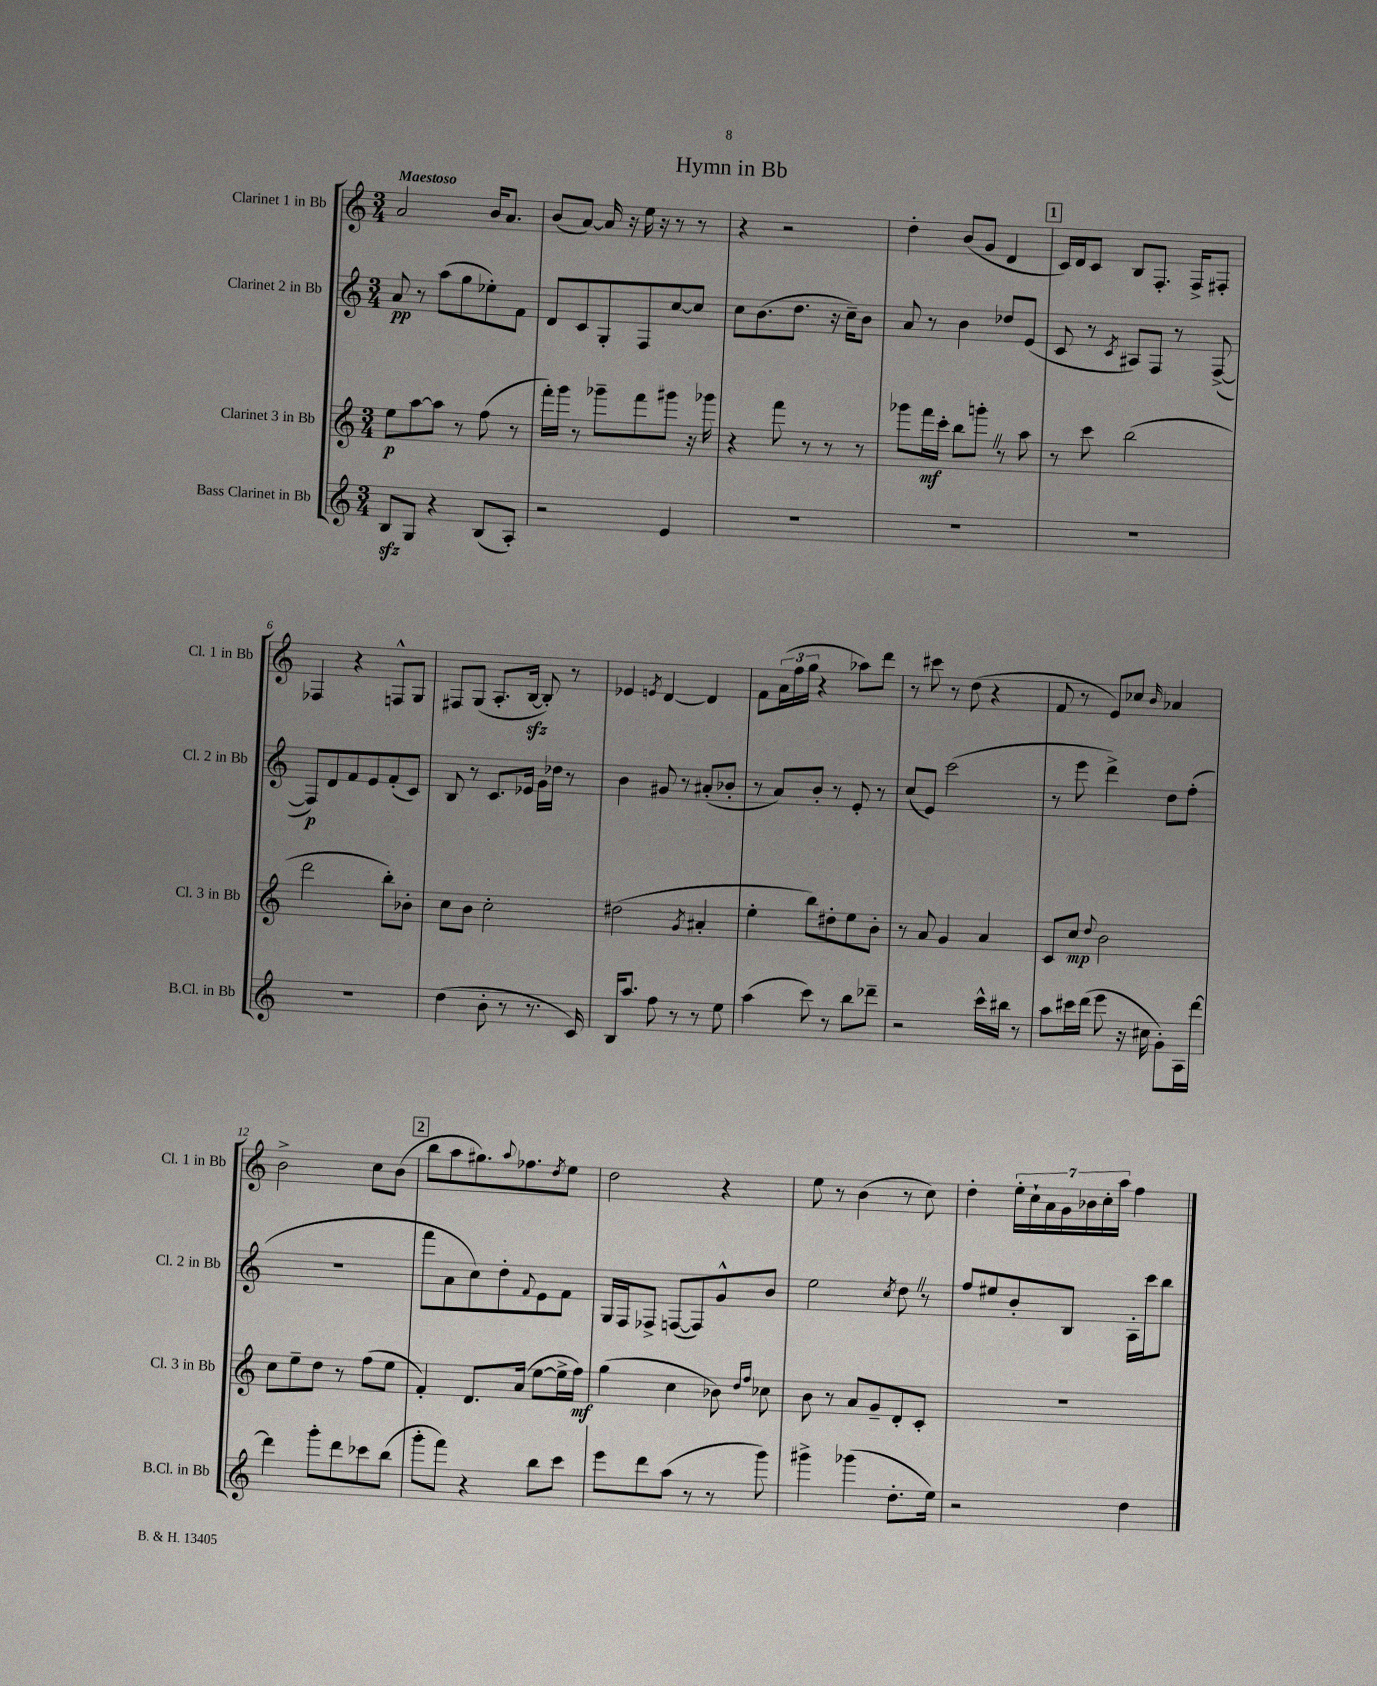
\header { title = "Hymn in Bb" }
<<
\new StaffGroup <<
\new Staff = "s0" \with { instrumentName = "Clarinet 1 in Bb" shortInstrumentName = "Cl. 1 in Bb" } {
    \clef treble \key c \major \numericTimeSignature \time 3/4 \tempo "Maestoso"
    a'2 b'16 a'8. |
    b'8( a'8~) a'16 r16 e''16 r16 r8 r8 |
    r4 r2 |
    d''4-. b'8( g'8 d'4 |
    \mark \markup { \box "1" } c'16) d'16 c'8 b8 f8.-. f16-> fis8-. |
    fes4 r4 f8-^ g8 |
    fis8 g8( a8.-. b16~\sfz b8-.) r8 |
    ees'4 \acciaccatura { e'8 } d'4~ d'4 |
    f'8 \tuplet 3/2 { a'16( f''16 g''16 } r4 aes''8) d'''8 |
    r8 cis'''8 r8 d''8( r4 |
    f'8 r8 e'8) ces''8 \grace { b'16 } aes'4 |
    b'2-> c''8 b'8( |
    \mark \markup { \box "2" } b''8 a''8 gis''8.) \appoggiatura { a''8 } fes''8. \acciaccatura { d''8 } e''8 |
    d''2 r4 |
    e''8 r8 b'4( r8 c''8) |
    d''4-. \tuplet 7/4 { e''16-. c''16-! a'16 g'16 bes'16 c''16-. a''16 } f''4 \bar "|." |
}
\new Staff = "s1" \with { instrumentName = "Clarinet 2 in Bb" shortInstrumentName = "Cl. 2 in Bb" } {
    \clef treble \key c \major \numericTimeSignature \time 3/4
    a'8\pp r8 a''8( g''8 ees''8-.) f'8 |
    d'8 c'8 g8-. f8 c''8~ c''8 |
    c''8 b'8.( d''8. r16 c''16--) b'8 |
    a'8 r8 b'4 des''8 e'8( |
    \mark \markup { \box "1" } c'8 r8 \acciaccatura { c'8 } ais8) f8 r8 f8~->( |
    f8\p) d'8 f'8 e'8 f'8-.( c'8) |
    b8 r8 c'8. ees'16 g'16 des''16 r8 |
    b'4 gis'8 r8 ais'8-.( bes'8-. |
    r8 a'8) b'8-. r8 e'8-. r8 |
    c''8( e'8) c'''2( |
    r8 e'''8 d'''4->) d''8 f''8-.( |
    R2. |
    \mark \markup { \box "2" } f'''8 a'8 c''8) d''8-. \appoggiatura { f'8 } e'8 f'8 |
    g16 f16 fes8-> f8~( f8) g'8-^ b'8 |
    e''2 \acciaccatura { c''8 } d''8 \once \override BreathingSign.text = \markup { \musicglyph "scripts.caesura.straight" } \breathe r8 |
    f''8 eis''8 b'8-. b8 a16-. c'''16 b''8 \bar "|." |
}
\new Staff = "s2" \with { instrumentName = "Clarinet 3 in Bb" shortInstrumentName = "Cl. 3 in Bb" } {
    \clef treble \key c \major \numericTimeSignature \time 3/4
    e''8\p a''8~ a''8 r8 f''8( r8 |
    f'''16-.) g'''16 r8 ges'''8-- f'''8 gis'''8 r16 ges'''16 |
    r4 f'''8 r8 r8 r8 |
    ges'''8 f'''16\mf c'''16-. b''8 g'''8-. \once \override BreathingSign.text = \markup { \musicglyph "scripts.caesura.straight" } \breathe r8 a''8 |
    \mark \markup { \box "1" } r8 c'''8 b''2( |
    d'''2 b''8-.) bes'8-. |
    c''8 b'8 c''2-. |
    dis''2( \acciaccatura { g'8 } ais'4-. |
    e''4-. b''8) dis''8-. e''8 b'8-. |
    r8 a'8 g'4 a'4 |
    c'8 c''8\mp \appoggiatura { d''8 } b'2 |
    c''8 e''8-- d''8 r8 f''8( e''8 |
    \mark \markup { \box "2" } f'4-.) d'8. a'16( e''8~ e''16-> f''16\mf) |
    g''4( c''4 bes'8) \grace { d''16 f''16 } ces''8 |
    b'8 r8 a'8 g'8-- d'8-. c'8-. |
    R2. \bar "|." |
}
\new Staff = "s3" \with { instrumentName = "Bass Clarinet in Bb" shortInstrumentName = "B.Cl. in Bb" } {
    \clef treble \key c \major \numericTimeSignature \time 3/4
    b8\sfz g8 r4 b8( a8-.) |
    r2 e'4 |
    R2. |
    R2. |
    \mark \markup { \box "1" } R2. |
    R2. |
    d''4( b'8-. r8 r8. c'16) |
    b16 a''8. f''8 r8 r8 e''8 |
    a''4( c'''8) r8 b''8 des'''8-- |
    r2 c'''16-^ bis''16 r8 |
    a''8 cis'''16 d'''16( e'''8 r16 cis''16 g'8-.) a16 d'''16~ |
    d'''4 g'''8-. d'''8 ces'''8 b''8( |
    \mark \markup { \box "2" } g'''8-. f'''8) r4 b''8 c'''8 |
    e'''8 d'''8 a''8( r8 r8 g'''8) |
    gis'''4-> ges'''4( d''8.-. e''16) |
    r2 d''4 \bar "|." |
}
>>
>>
